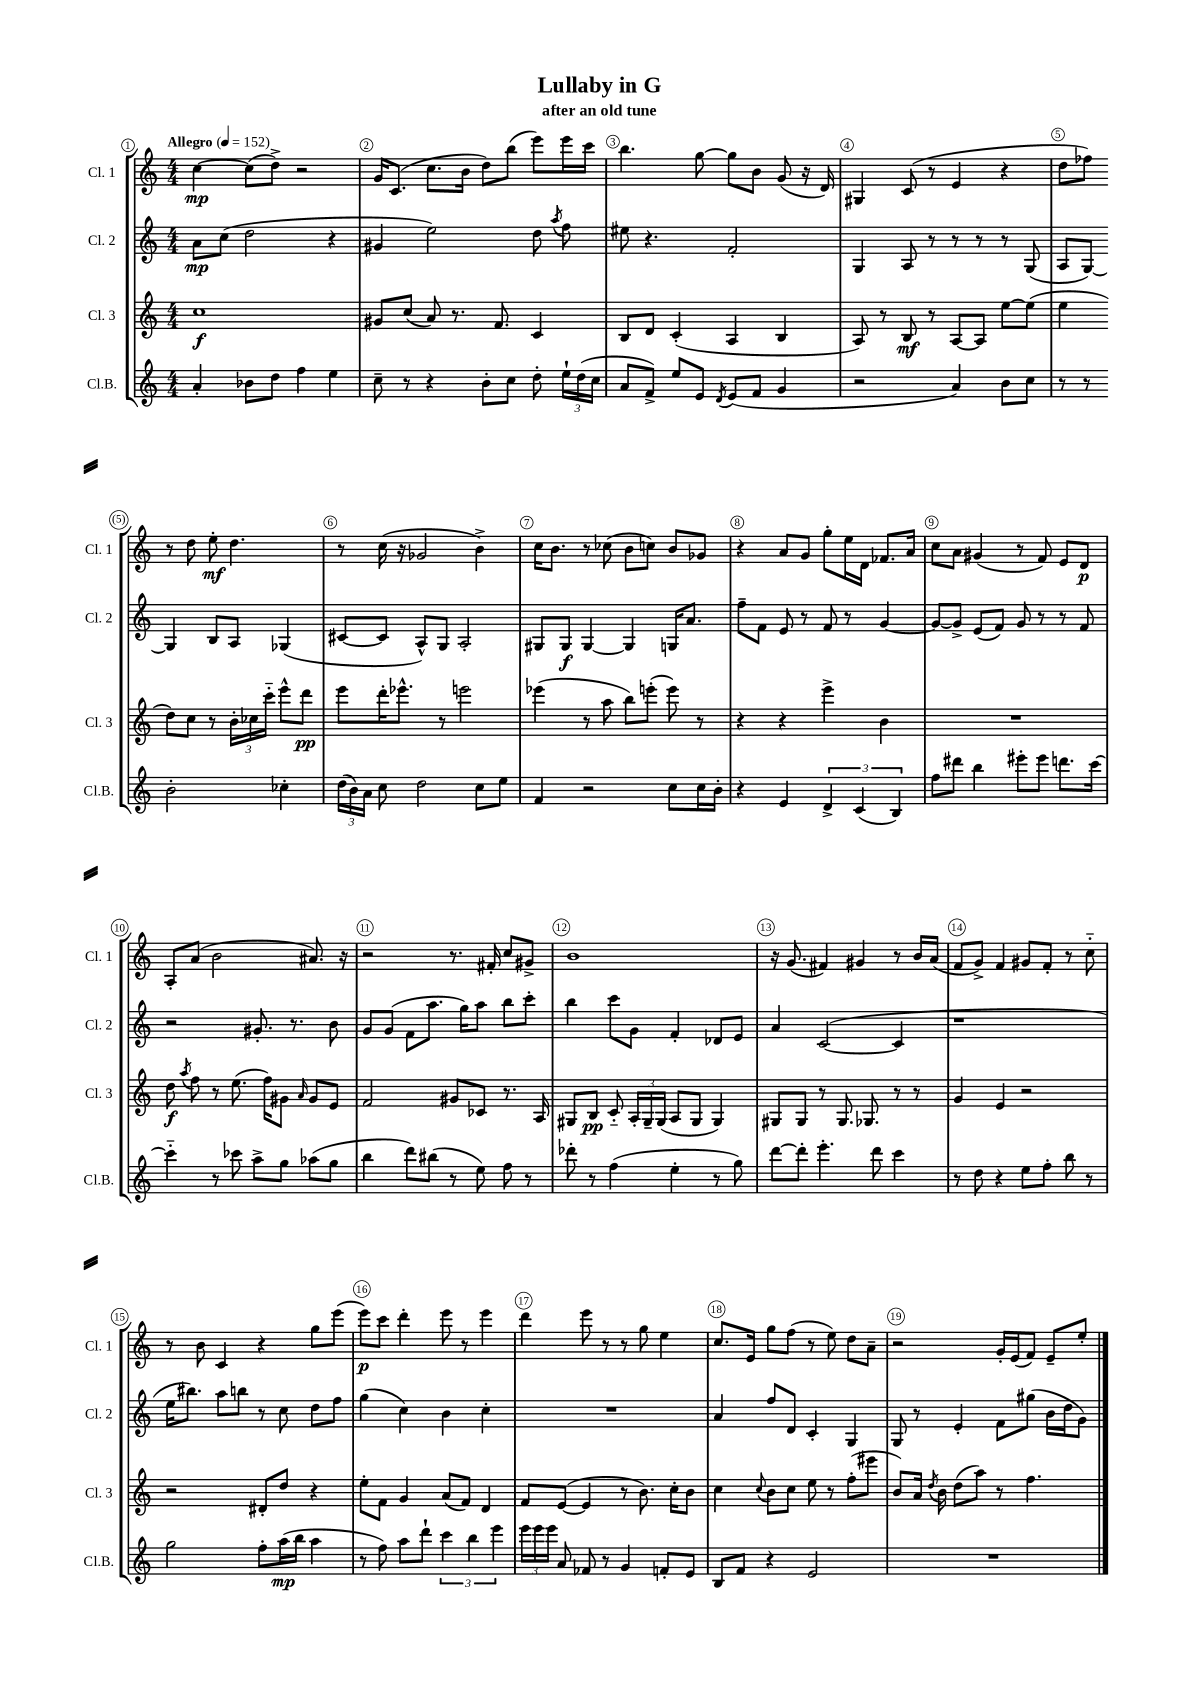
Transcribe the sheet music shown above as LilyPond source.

\header { title = "Lullaby in G" subtitle = "after an old tune" }
<<
\new StaffGroup <<
\new Staff = "s0" \with { instrumentName = "Cl. 1" shortInstrumentName = "Cl. 1" } {
    \clef treble \key c \major \numericTimeSignature \time 4/4 \tempo "Allegro" 4 = 152
    \autoBeamOff c''4~\mp c''8[( d''8]->) r2 |
    g'16[ c'8.]( c''8.[ b'16] d''8[) b''8]( e'''8[) e'''16 c'''16] |
    b''4. g''8~ g''8[ b'8] g'8( r16 d'16) |
    gis4 c'8( r8 e'4 r4 |
    d''8[ fes''8]) r8 d''8 e''8-.\mf d''4. |
    r8 c''16( r16 ges'2 b'4->) |
    c''16[ b'8.] r8 ces''8( b'8[ c''8]) b'8[ ges'8] |
    r4 a'8[ g'8] g''8[-. e''16 d'16] fes'8.[ a'16] |
    c''8[ a'8] gis'4( r8 f'8) e'8[ d'8]\p |
    a8[-. a'8]( b'2 ais'8.) r16 |
    r2 r8. fis'16-. c''8[ gis'8]-> |
    b'1 |
    r16 g'8.( fis'4) gis'4 r8 b'16[ a'16]( |
    f'8[ g'8]->) f'4 gis'8[ f'8]-. r8 c''8-_ |
    r8 b'8 c'4 r4 g''8[ e'''8]( |
    e'''8[\p) c'''8] d'''4-. e'''8 r8 e'''4 |
    d'''4 e'''8 r8 r8 g''8 e''4 |
    c''8.[ e'16] g''8[ f''8]( r8 e''8) d''8[ a'8]-- |
    r2 g'16[-. e'16( f'8]) e'8[-- e''8]-. \bar "|." |
}
\new Staff = "s1" \with { instrumentName = "Cl. 2" shortInstrumentName = "Cl. 2" } {
    \clef treble \key c \major \numericTimeSignature \time 4/4
    \autoBeamOff a'8[\mp c''8]( d''2 r4 |
    gis'4 e''2) d''8 \acciaccatura { a''8 } f''8 |
    eis''8 r4. f'2-. |
    g4 a8 r8 r8 r8 r8 g8( |
    a8[ g8]~) g4 b8[ a8] ges4( |
    cis'8[~ cis'8] a8[-^) g8] a2-. |
    gis8[ gis8]\f gis4~ gis4 g16[ a'8.] |
    f''8[-- f'8] e'8 r8 f'8 r8 g'4~ |
    g'8[~ g'8]-> e'8[( f'8]) g'8 r8 r8 f'8 |
    r2 gis'8.-. r8. b'8 |
    g'8[ g'8]( f'8[ a''8.] g''16[) a''8] b''8[ c'''8]-. |
    b''4 c'''8[ g'8] f'4-. des'8[ e'8] |
    a'4 c'2~( c'4 |
    r1 |
    e''16[ bis''8.]) a''8[ b''8] r8 c''8 d''8[ f''8] |
    g''4( c''4) b'4 c''4-. |
    R1 |
    a'4 f''8[ d'8] c'4-. g4 |
    g8 r8 e'4-. f'8[ gis''8]( b'16[ d''16 g'8]) \bar "|." |
}
\new Staff = "s2" \with { instrumentName = "Cl. 3" shortInstrumentName = "Cl. 3" } {
    \clef treble \key c \major \numericTimeSignature \time 4/4
    \autoBeamOff c''1\f |
    gis'8[ c''8]( a'8) r8. f'8. c'4 |
    b8[ d'8] c'4-.( a4 b4 |
    a8) r8 b8\mf r8 a8[~ a8] e''8[~ e''8]( |
    e''4 d''8[) c''8] r8 \tuplet 3/2 { b'16[-. ces''16 c'''16]-_ } e'''8[-^ d'''8]\pp |
    e'''8[ d'''16-. ees'''8.]-^ r8 e'''2 |
    ees'''4( r8 a''8 b''8[) e'''8]-.( e'''8) r8 |
    r4 r4 e'''4-> b'4 |
    R1 |
    d''8\f \acciaccatura { a''8 } f''8 r8 e''8.( f''16[) gis'8] \grace { a'16 } gis'8[ e'8] |
    f'2 gis'8[ ces'8] r8. a16 |
    gis8[ b8]\pp c'8-_ \tuplet 3/2 { a16[-. gis16-- gis16]( } a8[ gis8] gis4) |
    gis8[ gis8] r8 gis8. ges8. r8 r8 |
    g'4 e'4 r2 |
    r2 dis'8[-. d''8] r4 |
    e''8[-. f'8] g'4 a'8[( f'8]) d'4 |
    f'8[ e'8]~( e'4 r8 b'8.) c''16[-. b'8] |
    c''4 \appoggiatura { c''8 } b'8[ c''8] e''8 r8 f''8[-.( eis'''8] |
    b'8[) a'16] \acciaccatura { d''8 } b'16 d''8[( a''8]) r8 f''4. \bar "|." |
}
\new Staff = "s3" \with { instrumentName = "Cl.B." shortInstrumentName = "Cl.B." } {
    \clef treble \key c \major \numericTimeSignature \time 4/4
    \autoBeamOff a'4-. bes'8[ d''8] f''4 e''4 |
    c''8-- r8 r4 b'8[-. c''8] d''8-. \tuplet 3/2 { e''16[-! d''16( c''16] } |
    a'8[ f'8]->) e''8[ e'8] \acciaccatura { d'8 } e'8[( f'8] g'4 |
    r2 a'4) b'8[ c''8] |
    r8 r8 b'2-. ces''4-. |
    \tuplet 3/2 { d''16[( b'16) a'16] } c''8 d''2 c''8[ e''8] |
    f'4 r2 c''8[ c''16 b'16]-. |
    r4 e'4 \tuplet 3/2 { d'4-> c'4( b4) } |
    f''8[ dis'''8] b''4 eis'''8[-. eis'''8] d'''8.[ c'''16]~ |
    c'''4-_ r8 ces'''8 a''8[-> g''8] aes''8[( g''8] |
    b''4 d'''8[) bis''8]( r8 e''8) f''8 r8 |
    des'''8-. r8 f''4( e''4-. r8 g''8) |
    d'''8[~ d'''8]-. e'''4.-. d'''8 c'''4 |
    r8 d''8 r4 e''8[ f''8]-. b''8 r8 |
    g''2 f''8[-. a''16\mp( b''16] a''4 |
    r8 f''8) a''8[ d'''8]-! \tuplet 3/2 { c'''4 b''4 e'''4 } |
    \tuplet 3/2 { e'''16[ e'''16 e'''16] } a'8 fes'8 r8 g'4 f'8[-. e'8] |
    b8[ f'8] r4 e'2 |
    R1 \bar "|." |
}
>>
>>
\layout { \context { \Score \override BarNumber.break-visibility = ##(#f #t #t) barNumberVisibility = #all-bar-numbers-visible \override BarNumber.stencil = #(make-stencil-circler 0.1 0.3 ly:text-interface::print) } }
